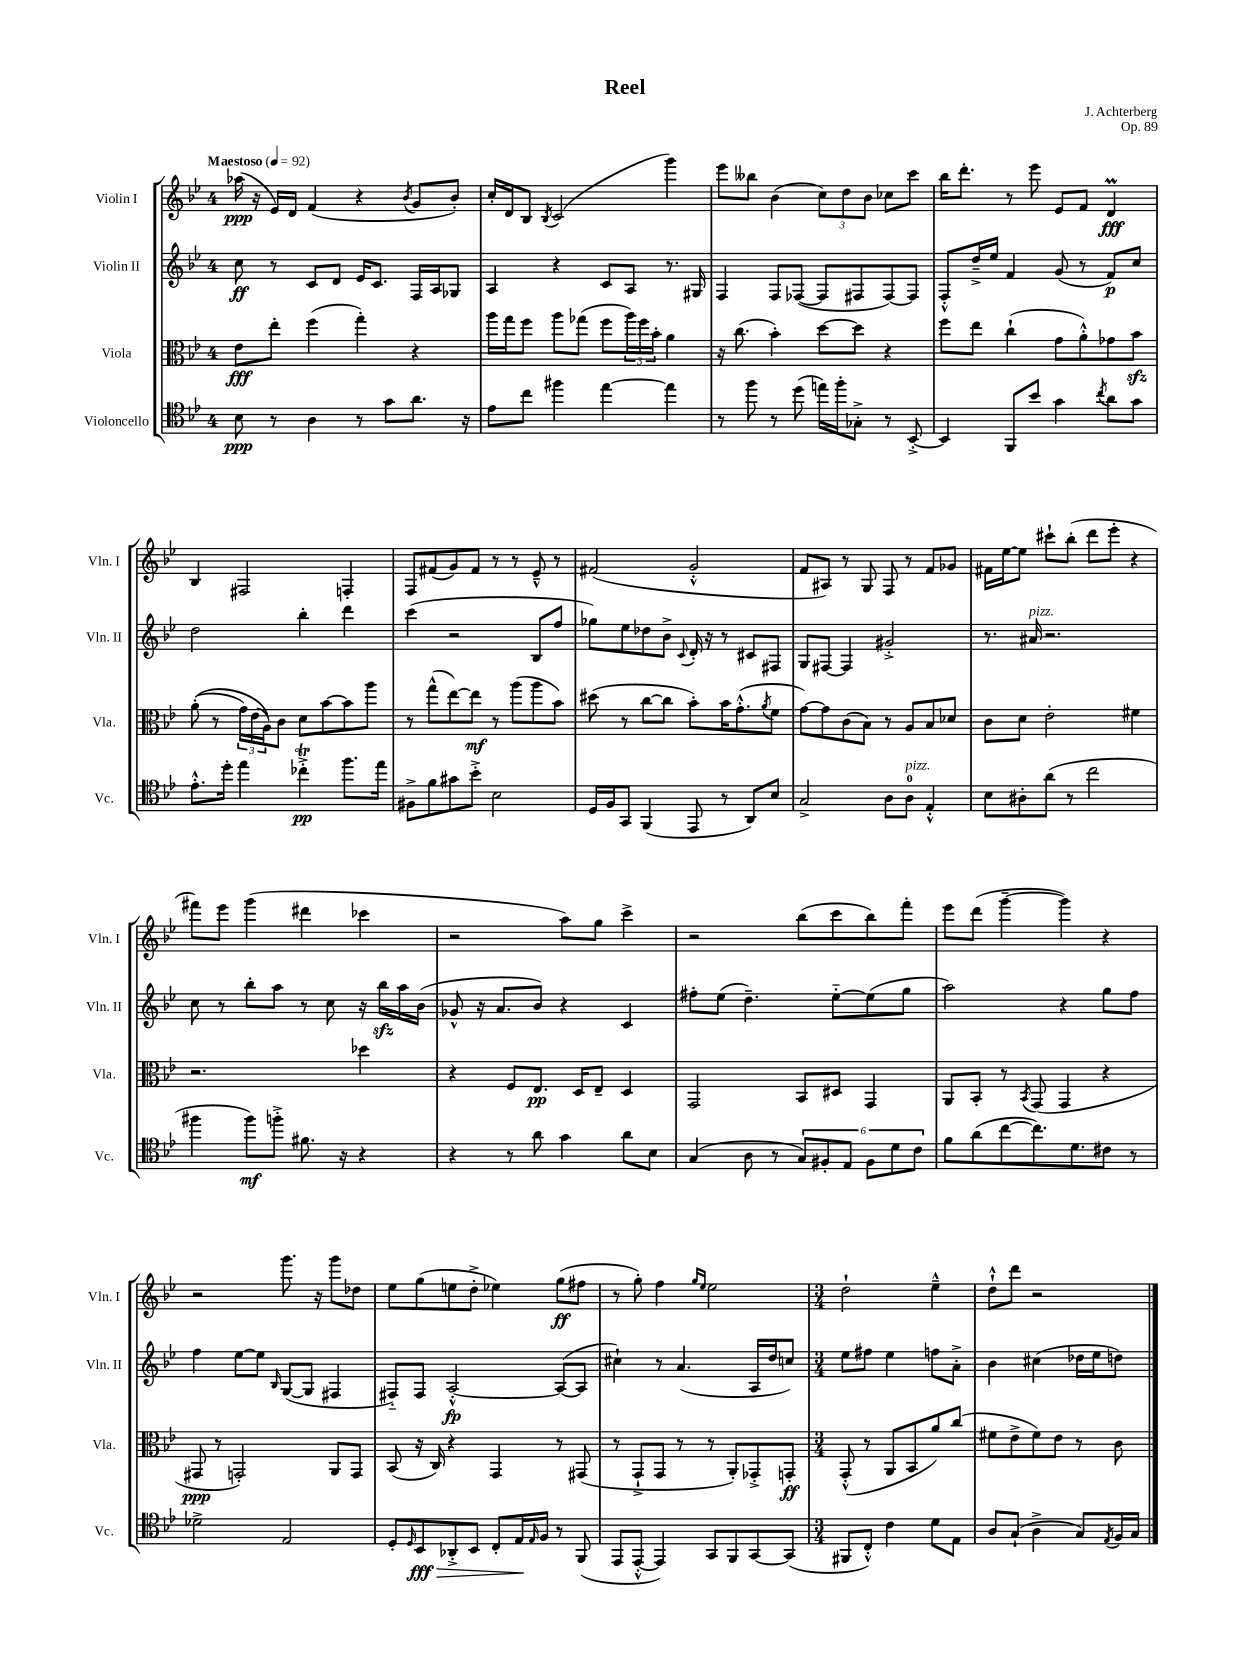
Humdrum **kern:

**kern	**dynam	**kern	**dynam	**kern	**dynam	**kern	**dynam
*part4	*part4	*part3	*part3	*part2	*part2	*part1	*part1
*staff4	*staff4	*staff3	*staff3	*staff2	*staff2	*staff1	*staff1
*I"Violoncello	*	*I"Viola	*	*I"Violin II	*	*I"Violin I	*
*I'Vc.	*	*I'Vla.	*	*I'Vln. II	*	*I'Vln. I	*
*clefC4	*	*clefC3	*	*clefG2	*	*clefG2	*
*k[b-e-]	*	*k[b-e-]	*	*k[b-e-]	*	*k[b-e-]	*
*M4/4	*	*M4/4	*	*M4/4	*	*M4/4	*
*MM92	*	*MM92	*	*MM92	*	*MM92	*
=1	=1	=1	=1	=1	=1	=1	=1
!	!	!	!	!	!	!LO:TX:a:B:t=Maestoso	!
8B-\	ppp	8e-\L	fff	8cc\	ff	(16aa-X\	ppp
.	.	.	.	.	.	16r	.
8r	.	8ee-'\J	.	8r	.	16e-/LL)	.
.	.	.	.	.	.	16d/JJ	.
4A\	.	(4ff\	.	8c/L	.	(4f/	.
.	.	.	.	8d/J	.	.	.
8r	.	4gg'\)	.	16e-/KL	.	4r	.
.	.	.	.	8.c/J	.	.	.
8g\L	.	.	.	.	.	.	.
.	.	.	.	.	.	8qb-/	.
8.a\J	.	4r	.	16F/LL	.	8g/L	.
.	.	.	.	16A/J	.	.	.
.	.	.	.	8G-X/J	.	8b-'/J)	.
16r	.	.	.	.	.	.	.
=2	=2	=2	=2	=2	=2	=2	=2
8e-\L	.	16aa\LL	.	4A/	.	16cc'/LL	.
.	.	16gg\J	.	.	.	16d/J	.
8cc\J	.	8ff\J	.	.	.	8B-/J	.
.	.	.	.	.	.	8qB-/	.
4ff#X\	.	8aa\L	.	4r	.	(2c/	.
.	.	(8gg-X\J	.	.	.	.	.
[4ee-\	.	8ff\L	.	8c/L	.	.	.
.	.	24aa\L)	.	8A/J	.	.	.
.	.	24ff\	.	.	.	.	.
.	.	24b-'\JJ	.	.	.	.	.
4ee-\]	.	4a\	.	8.r	.	4ggg\)	.
.	.	.	.	16G#X/	.	.	.
=3	=3	=3	=3	=3	=3	=3	=3
8r	.	16r	.	4F/	.	8eee-\L	.
.	.	(8.cc\	.	.	.	.	.
8ff\	.	.	.	.	.	8bb--X\J	.
8r	.	4b-'\)	.	8F/L	.	(4b-\	.
(8dd\	.	.	.	([8F-X/J	.	.	.
16een\LL)	.	[8dd\L	.	8F-/L]	.	12cc\L)	.
16ff'\J	.	.	.	.	.	.	.
.	.	.	.	.	.	12dd\	.
8G-X'^\J	.	8dd\J]	.	8F#X/	.	.	.
.	.	.	.	.	.	12b-\J	.
8r	.	4r	.	[8F#/)	.	8cc-X\L	.
[8BB-'^/	.	.	.	8F#/J]	.	8ccc\J	.
=4	=4	=4	=4	=4	=4	=4	=4
4BB-/]	.	8ff\L	.	8F'^^/L	.	16bb-\KL	.
.	.	.	.	.	.	8.ddd'\J	.
.	.	8ee-\J	.	16dd~^/L	.	.	.
.	.	.	.	16ee-/JJ	.	.	.
8FF/L	.	(4cc`\	.	4f/	.	8r	.
8b-/J	.	.	.	.	.	8eee-\	.
4g\	.	8g\L	.	(8g/	.	8e-/L	.
.	.	8a'^^\)	.	8r	.	8f/J	.
8qcc/	.	.	.	.	.	.	.
8a\L	.	8g-X\	.	8f/L)	p	4dm/	fff
8g\J	.	8b-zz\J	.	8cc/J	.	.	.
!!LO:LB:g=z
=5	=5	=5	=5	=5	=5	=5	=5
8.e-'^^\L	.	((8a'\	.	2dd\	.	4B-/	.
.	.	8r	.	.	.	.	.
16dd'\Jk	.	.	.	.	.	.	.
4ee-\	.	24g\LL)	.	.	.	2F#X/	.
.	.	(24e-\	.	.	.	.	.
.	.	24A\J))	.	.	.	.	.
.	.	8c\J	.	.	.	.	.
4cc-XT'^\	pp	8d\L	.	4bb-'\	.	.	.
.	.	[8b-\	.	.	.	.	.
8.ff\L	.	8b-\]	.	4ddd\	.	4Fn'/	.
.	.	8aa\J	.	.	.	.	.
16ee-\Jk	.	.	.	.	.	.	.
=6	=6	=6	=6	=6	=6	=6	=6
8F#X^\L	.	8r	.	(4ccc\	.	8F/L	.
8f\	.	(8gg^^\L	.	.	.	(8f#X/	.
8g#X\	.	[8ee-\)	.	2r	.	8g/)	.
8b-'^\J	.	8ee-\J]	mf	.	.	8f#/J	.
2B-\	.	8r	.	.	.	8r	.
.	.	(8aa\L	.	.	.	8r	.
.	.	8aa\	.	8B-/L	.	8e-~^^/	.
.	.	8b-\J)	.	8ff/J	.	8r	.
=7	=7	=7	=7	=7	=7	=7	=7
16D/LL	.	(8dd#X\	.	8gg-X\L)	.	(2f#X/	.
16F/J	.	.	.	.	.	.	.
8GG/J	.	8r	.	8ee-\	.	.	.
(4FF/	.	[8cc\L	.	8dd-X\	.	.	.
.	.	8cc\J]	.	8b-^\J	.	.	.
.	.	.	.	8qqc/	.	.	.
8EE-/	.	8b-'\L)	.	16d'/	.	2g'^^/	.
.	.	.	.	16r	.	.	.
8r	.	16b-\K	.	8r	.	.	.
.	.	(8.g'^^\	.	.	.	.	.
8AA/L)	.	.	.	8c#X/L	.	.	.
.	.	8qa/	.	.	.	.	.
8B-/J	.	8f\J	.	8F#X/J	.	.	.
=8	=8	=8	=8	=8	=8	=8	=8
2G^/	.	[8g\L)	.	8G/L	.	8f/L	.
.	.	8g\]	.	[8F#X/J	.	8A#X/J)	.
.	.	(8c\	.	4F#/]	.	8r	.
.	.	8B-\J)	.	.	.	8G/	.
8A\L	.	8r	.	2g#X'^/	.	8F/	.
!LO:TX:a:i:t=pizz.	!	!	!	!	!	!	!
8A\J	.	8A/L	.	.	.	8r	.
4E-'^^/	.	8B-/	.	.	.	8f/L	.
.	.	8d-X/J	.	.	.	8g-X/J	.
=9	=9	=9	=9	=9	=9	=9	=9
8B-\L	.	8c\L	.	8.r	.	16f#X\LL	.
.	.	.	.	.	.	[16ee-\J	.
8A#X'\	.	8d\J	.	.	.	8ee-\J]	.
!	!	!	!	!LO:TX:a:i:t=pizz.	!	!	!
.	.	.	.	16a#X/	.	.	.
(8a\J	.	2e-'\	.	2.r	.	8ccc#X`\L	.
8r	.	.	.	.	.	(8bb-'\J	.
2cc\	.	.	.	.	.	8ddd\L	.
.	.	.	.	.	.	8eee-'\J	.
.	.	4f#X\	.	.	.	4r	.
!!LO:LB:g=z
=10	=10	=10	=10	=10	=10	=10	=10
4ff#X\	.	2.r	.	8cc\	.	8fff#X\L)	.
.	.	.	.	8r	.	8eee-\J	.
8ff#\L)	mf	.	.	8bb-'\L	.	(4ggg\	.
8ffn'^\J	.	.	.	8aa\J	.	.	.
8.f#X\	.	.	.	8r	.	4ddd#X\	.
.	.	.	.	8cc\	.	.	.
16r	.	.	.	.	.	.	.
4r	.	4dd-X\	.	16r	.	4ccc-X\	.
.	.	.	.	16bb-zz\LL	.	.	.
.	.	.	.	16aa\	.	.	.
.	.	.	.	(16b-\JJ	.	.	.
=11	=11	=11	=11	=11	=11	=11	=11
4r	.	4r	.	8g-X^^/	.	2r	.
.	.	.	.	16r	.	.	.
.	.	.	.	8.a/L	.	.	.
8r	.	8F/L	.	.	.	.	.
8a\	.	8.E-/J	pp	8b-/J)	.	.	.
4g\	.	.	.	4r	.	8aa\L)	.
.	.	16D/KL	.	.	.	.	.
.	.	8E-~/J	.	.	.	8gg\J	.
8a\L	.	4D/	.	4c/	.	4ccc^\	.
8B-\J	.	.	.	.	.	.	.
=12	=12	=12	=12	=12	=12	=12	=12
(4G/	.	2GG/	.	8ff#X'\L	.	2r	.
.	.	.	.	(8ee-\J	.	.	.
8A\	.	.	.	4.dd~\)	.	.	.
8r	.	.	.	.	.	.	.
12G/L)	.	8BB-/L	.	.	.	(8bb-\L	.
12F#X'/	.	.	.	.	.	.	.
.	.	8D#X/J	.	[8ee-\L	.	8ccc\	.
12E-/J	.	.	.	.	.	.	.
12F#\L	.	4GG/	.	(8ee-\]	.	8bb-\)	.
12d\	.	.	.	.	.	.	.
.	.	.	.	8gg\J	.	8fff'\J	.
12c\J	.	.	.	.	.	.	.
=13	=13	=13	=13	=13	=13	=13	=13
8f\L	.	8AA/L	.	2aa\)	.	8eee-\L	.
(8a\	.	8BB-'/J	.	.	.	(8ddd\J	.
[8cc\	.	8r	.	.	.	[4ggg~\	.
.	.	8qBB-/	.	.	.	.	.
8.cc\])	.	(8GG/	.	.	.	.	.
.	.	4GG/	.	4r	.	4ggg\])	.
8.d\	.	.	.	.	.	.	.
8c#X\J	.	4r	.	8gg\L	.	4r	.
8r	.	.	.	8ff\J	.	.	.
!!LO:LB:g=z
=14	=14	=14	=14	=14	=14	=14	=14
2d-X^\	.	8GG#X/	ppp	4ff\	.	2r	.
.	.	8r	.	.	.	.	.
.	.	2GGn'/)	.	[8ee-\L	.	.	.
.	.	.	.	8ee-\J]	.	.	.
.	.	.	.	16qqB-/	.	.	.
2E-/	.	.	.	([8G/L	.	8.ggg\	.
.	.	.	.	8G/J]	.	.	.
.	.	.	.	.	.	16r	.
.	.	8AA/L	.	4F#X/	.	8ggg\L	.
.	.	8GG/J	.	.	.	8dd-X\J	.
=15	=15	=15	=15	=15	=15	=15	=15
8D'/L	.	(8BB-/	.	8F#X/L)	.	8ee-\L	.
16qqD/	.	.	.	.	.	.	.
!	!LO:HP:b	!	!	!	!	!	!
8BB-/	> fff	16r	.	8F#/J	.	(8gg\	.
.	.	16C/)	.	.	.	.	.
8AA-X'^/	.	4r	.	[2A'^^/	fp	8een\	.
8BB-/J	.	.	.	.	.	8dd'^\J	.
8C'/L	.	4GG/	.	.	.	4ee-X\)	.
16E-/L	.	.	.	.	.	.	.
16qqE-/	.	.	.	.	.	.	.
16F/JJ	]	.	.	.	.	.	.
8r	.	8r	.	(8A/L_	.	(8gg\L	ff
(8FF/	.	(8GG#X/	.	8A/J]	.	8ff#X\J	.
=16	=16	=16	=16	=16	=16	=16	=16
8EE-/L	.	8r	.	4cc#X`\)	.	8r	.
[8EE-'^^/J	.	8GG`^/L	.	.	.	8gg'\)	.
4EE-/])	.	8GG/J	.	8r	.	4ff\	.
.	.	8r	.	(4.a/	.	.	.
.	.	.	.	.	.	16qqgg/LL	.
.	.	.	.	.	.	16qqee-/JJ	.
8GG/L	.	8r	.	.	.	2ee-\	.
8FF/	.	8AA'/L)	.	.	.	.	.
[8GG/	.	8GG-X'^/	.	16A/LL	.	.	.
.	.	.	.	16dd/J	.	.	.
(8GG/J]	.	8GGn'/J	ff	8ccn/J)	.	.	.
=17	=17	=17	=17	=17	=17	=17	=17
*M3/4	*	*M3/4	*	*M3/4	*	*M3/4	*
8FF#X/L	.	(8GG'^^/	.	8ee-\L	.	2dd`\	.
8C'^^/J)	.	8r	.	8ff#X\J	.	.	.
4c\	.	8AA/L	.	4ee-\	.	.	.
.	.	8BB-/	.	.	.	.	.
8d\L	.	8a/)	.	8ffn\L	.	4ee-~^^\	.
8E-\J	.	(8cc/J	.	8a'^\J	.	.	.
=18	=18	=18	=18	=18	=18	=18	=18
8A/L	.	8f#X\L	.	4b-\	.	8dd`^^\L	.
(8G`/J	.	8e-^\	.	.	.	8ddd\J	.
4A^\	.	8f#\)	.	(4cc#X\	.	2r	.
.	.	8e-\J	.	.	.	.	.
8G/L)	.	8r	.	16dd-X\LL	.	.	.
.	.	.	.	16ee-\J	.	.	.
8qE-/	.	.	.	.	.	.	.
16F/L	.	8c\	.	8ddn\J)	.	.	.
16G/JJ	.	.	.	.	.	.	.
==	==	==	==	==	==	==	==
*-	*-	*-	*-	*-	*-	*-	*-
